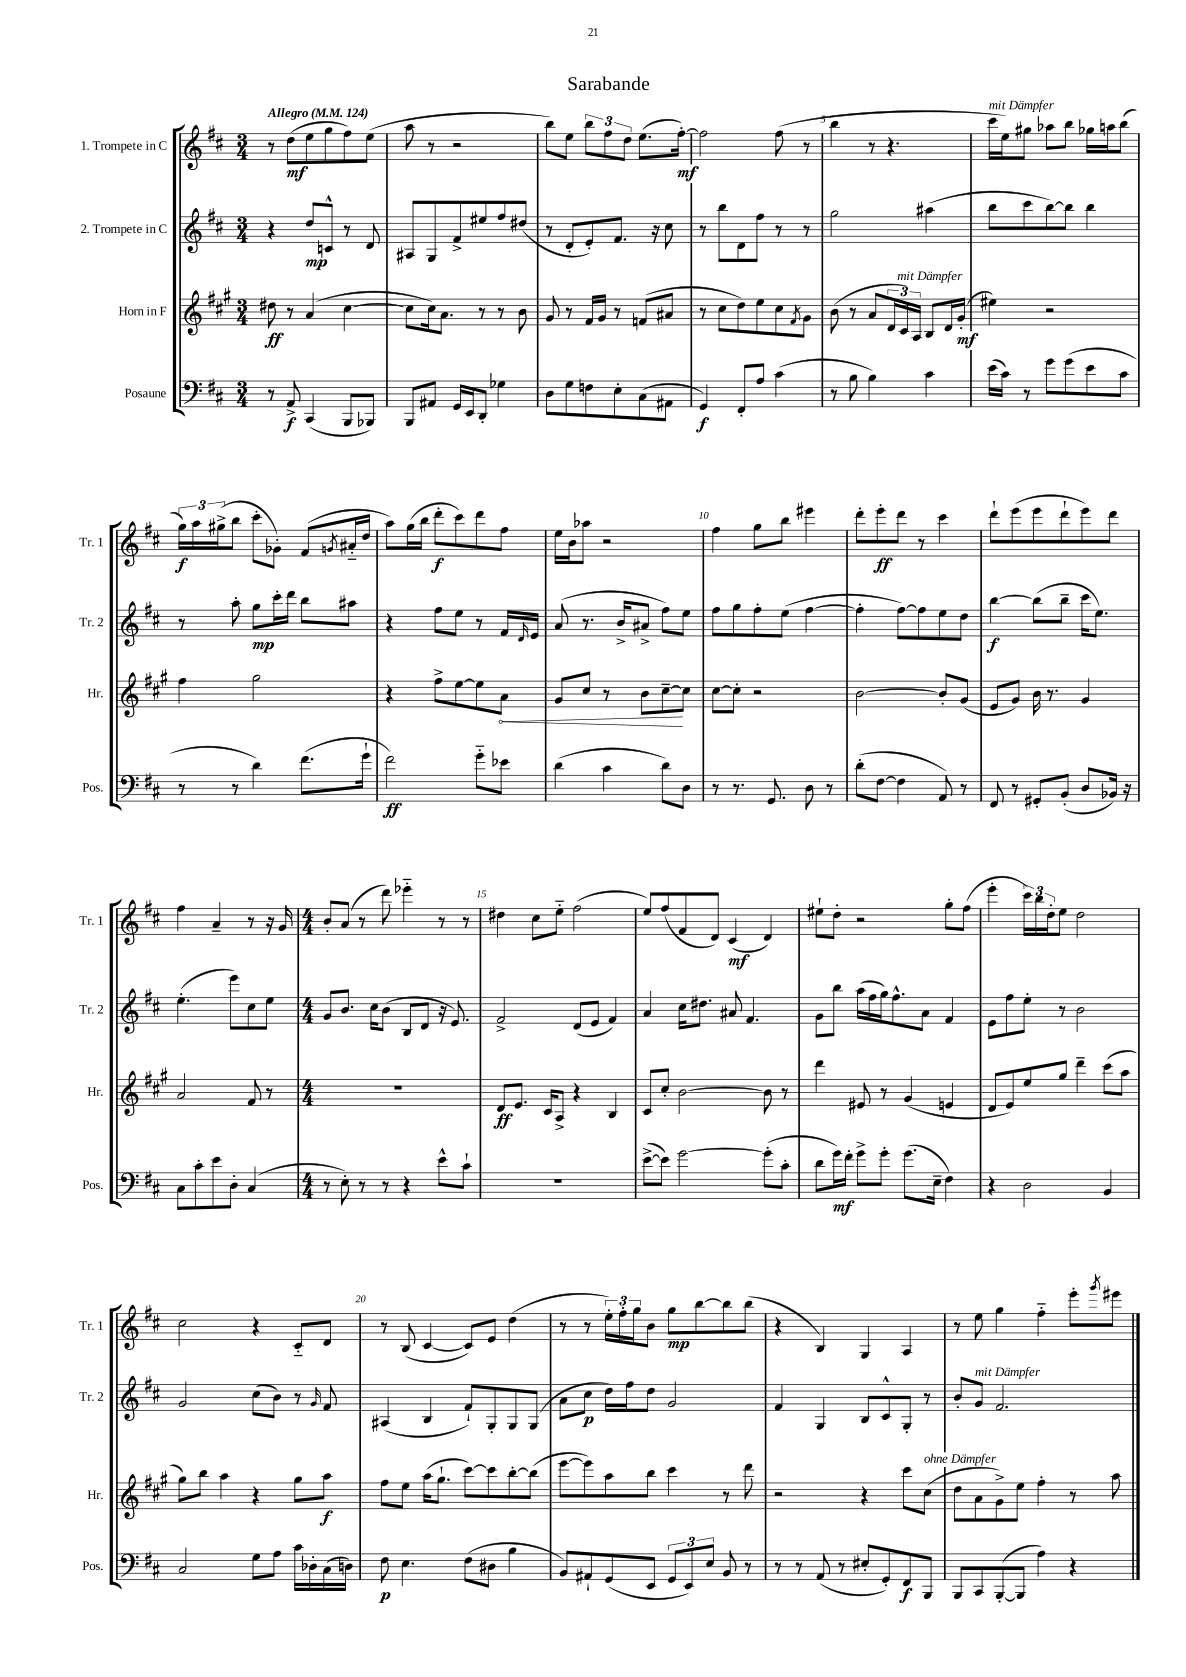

**kern	**kern	**kern	**kern
*staff4	*staff3	*staff2	*staff1
*clefF4	*clefG2	*clefG2	*clefG2
*k[f#c#]	*k[f#c#g#]	*k[f#c#]	*k[f#c#]
*M3/4	*M3/4	*M3/4	*M3/4
*MM124	*MM124	*MM124	*MM124
8r	8dd#	4r	8r
8AA^	8r	.	(8dd
(4CC#	(4a	8dd	8ee
.	.	8c^^	8gg
8BBB	[4cc#	8r	8ff#)
8BBB-)	.	8d	(8ee
=	=	=	=
8BBB	8cc#]	8A#	8aa
8AA#	16cc#)	8G	8r
.	8.a	.	.
16GG	.	8f#^	2r
16EE	.	.	.
8DD'	8r	8ee#	.
4G-	8r	8ff#	.
.	8b	(8dd#	.
=	=	=	=
8D	8g#	8r	8bb)
8G	8r	8d'	8ee
8F	16f#	8e')	12bb
.	16g#	.	.
.	.	.	12ff#
8E'	8r	8.f#	.
.	.	.	12dd
(8C#	(8f	.	(8.ee
.	.	16r	.
8AA#	8a#	8cc#	.
.	.	.	[16ff#')
=	=	=	=
4GG)	8r	8r	2ff#]
.	8cc#	8bb	.
8FF#'	8dd)	8d	.
8A	8ee	8ff#	.
(4c#	8cc#	8r	(8ff#
.	8qf#	.	.
.	8g#	8r	8r
=	=	=	=
8r	(8b	2gg	4bb
8B	8r	.	.
4B)	8a	.	8r
.	24d	.	4.r
.	24c#)	.	.
.	24A	.	.
4c#	8B	(4aa#	.
.	16d	.	.
.	(16g#'	.	.
=	=	=	=
(16e	4ee#)	8bb	16ccc#
16c#)	.	.	16ee)
8r	.	8ccc#	8gg#
8g	2r	[8bb)	8aa-
(8g	.	8bb]	8bb
8e	.	4bb	16gg-
.	.	.	16aa
8c#	.	.	(8bb
=	=	=	=
8r	4ff#	8r	24gg)
.	.	.	24aa
.	.	.	(24gg#^
8r	.	8aa'	8bb
4d)	2gg#	8gg	8ccc#'
.	.	16ccc#'	8g-')
.	.	16ddd	.
(8.f#	.	8bb	(8f#
.	.	.	8qg
.	.	8aa#	16a#'~
16g`	.	.	16dd
=	=	=	=
2f#)	4r	4r	8aa)
.	.	.	(16gg
.	.	.	16bb
.	8ff#^	8ff#	8ddd'
.	[8ee	8ee	8ccc#)
8g'~	8ee]	8r	8ddd
8e-	8a	16f#	8ff#
.	.	16qqd	.
.	.	16e	.
=	=	=	=
(4d	8g#	(8a	16ee
.	.	.	16b
.	8cc#	8.r	8aa-
4c#	8r	.	2r
.	.	16b^	.
.	8b	8a#^	.
8d)	[8cc#~	8ff#)	.
8D	8cc#]	8ee	.
=	=	=	=
8r	[8cc#	8ff#	4ff#
8.r	8cc#']	8gg	.
.	2r	8ff#'	8gg
8.GG	.	.	.
.	.	(8ee	8bb
8D	.	[4ff#	4eee#
8r	.	.	.
=	=	=	=
(8d'	[2b	4ff#']	8ddd'
[8F#	.	.	8eee'
4F#]	.	[8ff#)	8ddd
.	.	8ff#]	8r
8AA)	8b']	8ee	4ccc#
8r	(8g#	8dd	.
=	=	=	=
8FF#	8e	[4bb	8ddd`
8r	8g#)	.	(8eee
8GG#'	16b	(8bb]	8eee
.	8.r	.	.
(8BB'	.	8bb~	8ddd`
8D	4g#	16ccc#	8eee)
.	.	8.ee)	.
16BB-)	.	.	8ddd
16r	.	.	.
=	=	=	=
8C#	2a	(4.ee'	4ff#
8c#'	.	.	.
8e	.	.	4a~
8D'	.	8eee)	.
(4C#	8f#	8cc#	8r
.	8r	8ee	16r
.	.	.	16g
=	=	=	=
*M4/4	*M4/4	*M4/4	*M4/4
8r	1r	8g	8b'
8E')	.	8.b	(8a
8r	.	.	8r
.	.	16cc#	.
8r	.	(8b	8ddd)
4r	.	8B	4eee-'~
.	.	8d	.
8e^^	.	16r	8r
.	.	8.e)	.
8c#`	.	.	8r
=	=	=	=
1r	8d	2f#^	4dd#
.	8.e	.	.
.	.	.	8cc#
.	16c#	.	.
.	8A^	.	8ee'~
.	4r	(8d	(2ff#
.	.	8e	.
.	4B	4f#)	.
=	=	=	=
([8e^	8c#	4a	8ee)
8e])	8cc#'	.	(8ff#
[2g	[2b	16cc#	8f#
.	.	8.dd#	.
.	.	.	8d)
.	.	8a#	(4c#
.	.	4.f#	.
(8g']	8b]	.	4d)
8c#'	8r	.	.
=	=	=	=
8d	4ddd	8g	8ee#`
16g)	.	8bb	8dd'
16f#'	.	.	.
8g^	8e#	(16aa	2r
.	.	16ff#	.
8g'	8r	16gg)	.
.	.	8.ff#^^	.
(8.g	(4g#	.	.
.	.	8a	.
16E~	.	.	.
4F#)	4e	4f#	8gg'
.	.	.	(8ff#
=	=	=	=
4r	8d	8e	4eee'
.	8e)	8ff#	.
2D	8ee	8ee'	24ccc#)
.	.	.	24bb
.	.	.	24dd'
.	8gg#	8r	8ee
.	4ddd~	2b	2dd
4BB	(8ccc#	.	.
.	8aa	.	.
=	=	=	=
2C#	8gg#)	2g	2cc#
.	8bb	.	.
.	4aa	.	.
8G	4r	(8cc#	4r
8A	.	8b)	.
16c#	8gg#	8r	8c#'~
16D-'	.	.	.
.	.	16qqg	.
(16C#	8aa	8f#	8d
16D)	.	.	.
=	=	=	=
8F#	8ff#	(4A#	8r
4.E	8ee	.	(8B
.	(16aa	4B	[4c#
.	8.gg#`	.	.
(8F#	[8ccc#)	8f#`)	8c#])
8D#	8ccc#]	8G'	8e
4B	[8bb'	8G	(4dd
.	(8bb]	(8G	.
=	=	=	=
8BB)	[8eee	8a	8r
8AA#`	8eee])	8cc#	8r
(8GG	8aa	16dd)	24ee')
.	.	.	24ff#'
.	.	16ff#	.
.	.	.	24gg
8EE	8bb	8dd	8b
12GG	4ccc#	2g	8gg
12EE)	.	.	.
.	.	.	[8bb
12E	.	.	.
8BB	8r	.	8bb]
8r	8ddd	.	(8bb
=	=	=	=
8r	2r	4f#	4r
8r	.	.	.
(8AA	.	4G	4B)
8r	.	.	.
8E#'	4r	8B	4G
8GG')	.	8c#^^	.
8FF#	8ccc#	8G'	4A
8BBB	(8cc#	8r	.
=	=	=	=
8BBB	8dd	8b'	8r
8CC#	8a	8g	8ee
([8BBB'	8g#^)	2.f#	4gg
8BBB]	8ee	.	.
4A)	4ff#'	.	4ff#'~
4r	8r	.	8eee'
.	.	.	8qggg
.	8aa	.	8eee#
==	==	==	==
*-	*-	*-	*-
